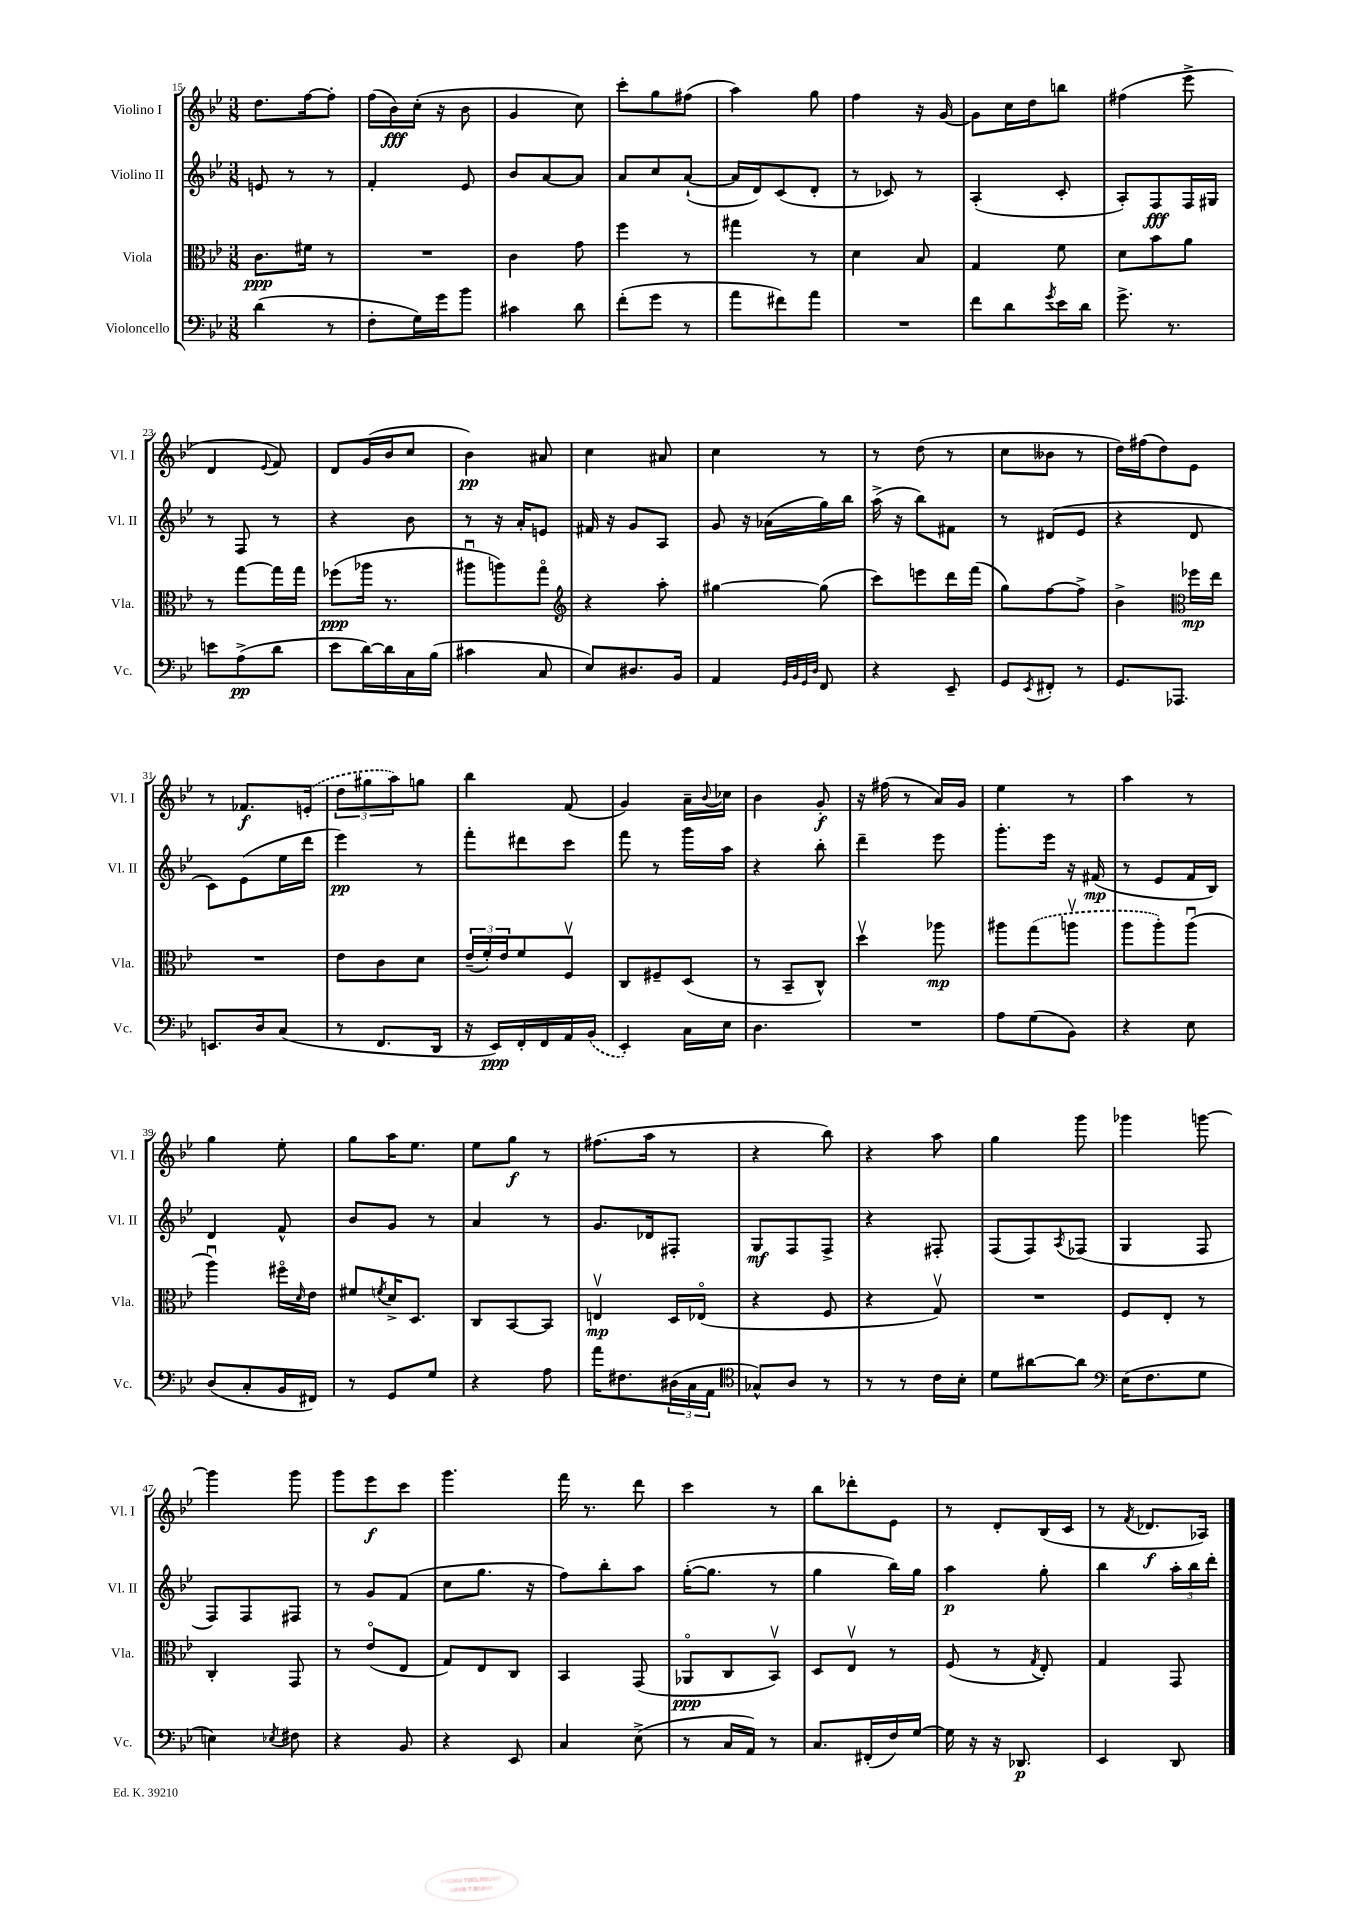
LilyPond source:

<<
\new StaffGroup <<
\new Staff = "s0" \with { instrumentName = "Violino I" shortInstrumentName = "Vl. I" } {
    \clef treble \key bes \major \numericTimeSignature \time 3/8
    d''8. f''16~ f''8-. |
    f''16( bes'16\fff) c''16-.( r16 bes'8 |
    g'4 c''8) |
    c'''8-. g''8 fis''8( |
    a''4) g''8 |
    f''4 r16 g'16~ |
    g'8 c''16 d''16 b''8 |
    fis''4( ees'''8-> |
    d'4 \appoggiatura { ees'8 } f'8) |
    d'8 g'16( bes'16 c''8 |
    bes'4\pp) ais'8 |
    c''4 ais'8 |
    c''4 r8 |
    r8 d''8( r8 |
    c''8 beses'8 r8 |
    d''16) fis''16( d''8) ees'8 |
    r8 fes'8.\f \once \slurDashed e'16-.( |
    \tuplet 3/2 { d''8 gis''8 a''8) } g''8 |
    bes''4 f'8( |
    g'4) a'16-- \appoggiatura { bes'8 } ces''16 |
    bes'4 g'8-.\f |
    r16 fis''16( r8 a'16) g'16 |
    ees''4 r8 |
    a''4 r8 |
    g''4 ees''8-. |
    g''8 a''16 ees''8. |
    ees''8 g''8\f r8 |
    fis''8.( a''16 r8 |
    r4 bes''8) |
    r4 a''8 |
    g''4 g'''8 |
    ges'''4 g'''8~ |
    g'''4 g'''8 |
    g'''8 ees'''8\f c'''8 |
    g'''4. |
    f'''16 r8. d'''8 |
    c'''4 r8 |
    bes''8 des'''8-. ees'8 |
    r8 d'8-. bes16( c'16 |
    r8 \acciaccatura { f'8 } des'8.\f aes16) \bar "|." |
}
\new Staff = "s1" \with { instrumentName = "Violino II" shortInstrumentName = "Vl. II" } {
    \clef treble \key bes \major \numericTimeSignature \time 3/8
    e'8 r8 r8 |
    f'4-. ees'8 |
    bes'8 a'8~ a'8 |
    a'8 c''8 a'8~-!( |
    a'16 d'16) c'8( d'8-. |
    r8 ces'8) r8 |
    a4-.( c'8-. |
    a8-.) f8\fff f16 gis16 |
    r8 f8 r8 |
    r4 bes'8 |
    r8 r16 a'16-. e'8 |
    fis'16 r16 g'8 a8 |
    g'8 r16 aes'16( g''16) bes''16 |
    a''16->( r16 bes''8) fis'8 |
    r8 dis'8( ees'8 |
    r4 d'8 |
    c'8) ees'8( ees''16 d'''16 |
    ees'''4\pp) r8 |
    f'''8-. dis'''8 c'''8 |
    f'''8 r8 g'''16 a''16 |
    r4 bes''8-. |
    d'''4-- ees'''8 |
    g'''8.-. ees'''16 r16 fis'16\mp( |
    r8 ees'8 f'16 bes16) |
    d'4 f'8-^ |
    bes'8 g'8 r8 |
    a'4 r8 |
    g'8. des'16 fis8-. |
    g8\mf f8 f8-> |
    r4 fis8-. |
    f8( f8) \acciaccatura { a8 } fes8( |
    g4 f8 |
    f8) f8 fis8 |
    r8 g'8 f'8( |
    c''8 g''8. r16 |
    f''8) bes''8-. a''8 |
    g''16~-.( g''8. r8 |
    g''4 bes''16) g''16 |
    a''4\p g''8-. |
    bes''4 \tuplet 3/2 { a''16-. bes''16 d'''16-. } \bar "|." |
}
\new Staff = "s2" \with { instrumentName = "Viola" shortInstrumentName = "Vla." } {
    \clef alto \key bes \major \numericTimeSignature \time 3/8
    c'8.\ppp fis'16 r8 |
    R4. |
    c'4 g'8 |
    f''4 r8 |
    gis''4 r8 |
    d'4 bes8 |
    g4 f'8 |
    d'8 bes'8 a'8 |
    r8 g''8~ g''16 g''16 |
    fes''8\ppp( aes''16 r8. |
    ais''8\downbow a''8) g''8\flageolet |
    \clef treble r4 a''8-. |
    gis''4~ gis''8( |
    c'''8) e'''8 d'''16 f'''16( |
    g''8) f''8~ f''8-> |
    bes'4-> \clef alto fes''16\mp ees''16 |
    R4. |
    ees'8 c'8 d'8 |
    \tuplet 3/2 { ees'16--( f'16-.) ees'16 } f'8 f8\upbow |
    c8 fis8-- d8( |
    r8 bes,8-- c8-^) |
    d''4\upbow aes''8\mp |
    ais''8 \once \slurDashed g''8( a''8\upbow |
    a''8 a''8-.) a''8\downbow( |
    a''4\downbow) fis''16\flageolet \grace { d'16 } ees'16 |
    fis'8 \acciaccatura { f'8 } d'16-> d8. |
    c8 bes,8~ bes,8 |
    e4\upbow\mp d16 ees16\flageolet( |
    r4 f8 |
    r4 g8\upbow) |
    R4. |
    f8 ees8-. r8 |
    c4-. g,8 |
    r8 ees'8\flageolet( ees8 |
    g8) ees8 c8 |
    bes,4 g,8( |
    aes,8\flageolet\ppp c8 bes,8\upbow) |
    d8 ees8\upbow r8 |
    f8( r8 \acciaccatura { g8 } ees8-.) |
    g4 g,8 \bar "|." |
}
\new Staff = "s3" \with { instrumentName = "Violoncello" shortInstrumentName = "Vc." } {
    \clef bass \key bes \major \numericTimeSignature \time 3/8
    d'4( r8 |
    f8-. g16) g'16 bes'8 |
    cis'4 d'8 |
    f'8-.( g'8 r8 |
    a'8 fis'8) a'8 |
    R4. |
    f'8 d'8 \acciaccatura { g'8 } ees'16 d'16 |
    g'8.-> r8. |
    e'8 a8->\pp( d'8 |
    ees'8 d'16~) d'16 c16 bes16( |
    cis'4 c8 |
    ees8) dis8. bes,16 |
    a,4 \grace { g,32 bes,32 g,32 d32 } f,8 |
    r4 ees,8-- |
    g,8 \acciaccatura { ees,8 } fis,8-. r8 |
    g,8. aes,,8. |
    e,8. d16 c8( |
    r8 f,8. d,16 |
    r16 ees,16\ppp) f,16-. f,16 a,16 \once \slurDashed bes,16( |
    ees,4-.) c16 ees16 |
    d4. |
    R4. |
    a8 g8( bes,8) |
    r4 ees8 |
    d8( c8-. bes,16 fis,16) |
    r8 g,8 g8 |
    r4 a8 |
    a'16 fis8. \tuplet 3/2 { dis16( c16 a,16 } |
    \clef tenor ges8-^) a8 r8 |
    r8 r8 c'16 bes16-. |
    d'8 ais'8~ ais'8 |
    \clef bass ees16( f8. g8 |
    e4) \acciaccatura { ees8 } fis8 |
    r4 bes,8 |
    r4 ees,8 |
    c4 ees8->( |
    r8 c16 a,16) r8 |
    c8. fis,16-.( f16) g16~ |
    g16 r16 r16 des,8.\p |
    ees,4 d,8 \bar "|." |
}
>>
>>
\layout { \context { \Score currentBarNumber = #15 } }
